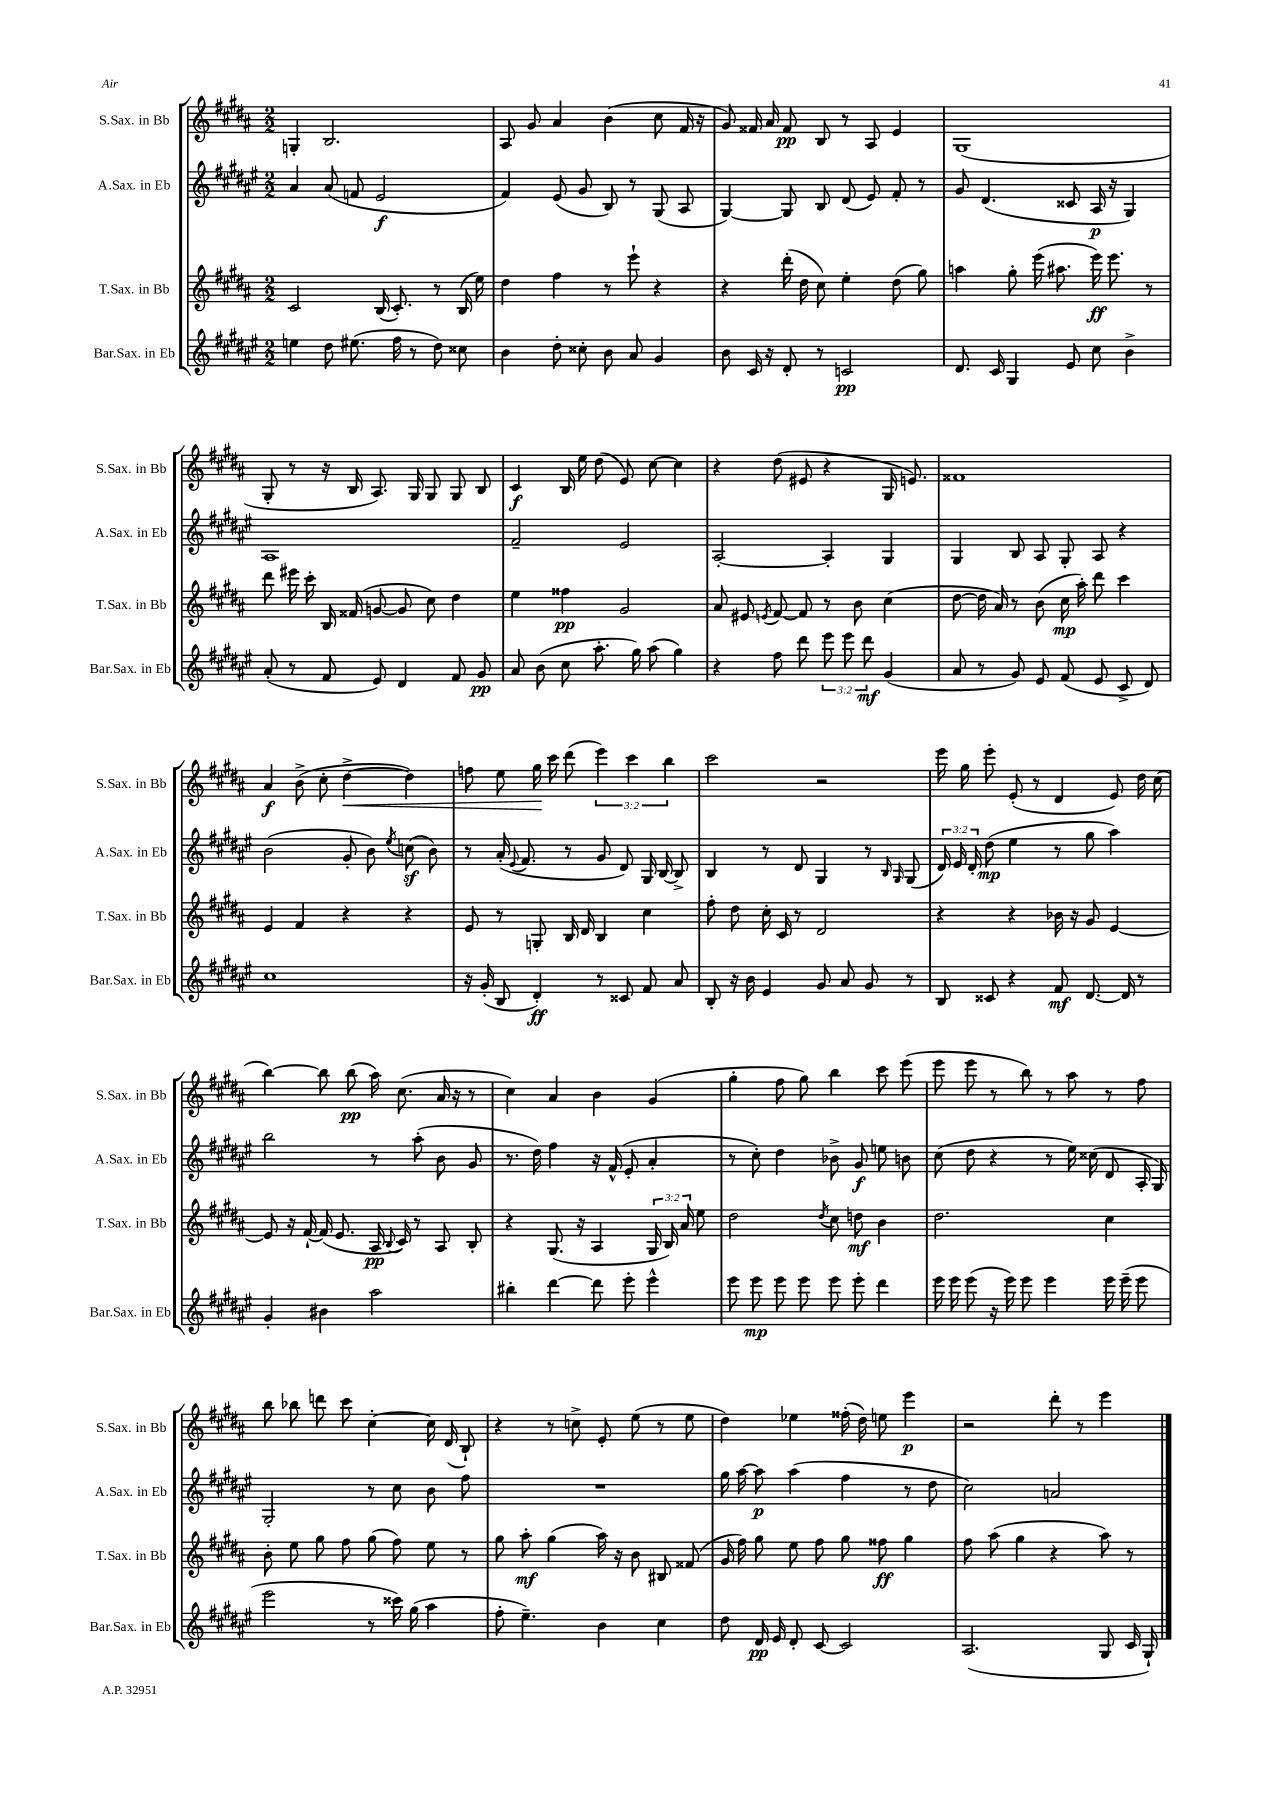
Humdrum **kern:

**kern	**kern	**kern	**kern
*staff4	*staff3	*staff2	*staff1
*clefG2	*clefG2	*clefG2	*clefG2
*k[f#c#g#d#a#e#]	*k[f#c#g#d#a#]	*k[f#c#g#d#a#e#]	*k[f#c#g#d#a#]
*M2/2	*M2/2	*M2/2	*M2/2
4ee\	2c#/	4a#/	4G'/
8dd#\	.	(8a#/	2.B/
(8.ee#\	.	8f/	.
.	(16B/	2e#/	.
16ff#\	8.c#'/)	.	.
8r	.	.	.
8dd#\)	8r	.	.
8cc##\	(16B/	.	.
.	16ee\)	.	.
=	=	=	=
4b\	4dd#\	4f#/)	8A#/
.	.	.	8g#/
8dd#'\	4ff#\	(8e#/	4a#/
8cc##'\	.	8g#/	.
8b\	8r	8B/)	(4b\
8a#/	8eee`\	8r	.
4g#/	4r	(8G#/	8cc#\
.	.	8A#/	16f#/
.	.	.	16r
=	=	=	=
8b\	4r	[4G#/)	8g#/)
16c#/	.	.	16f##/
16r	.	.	16a#/
8d#'/	(16ddd#'\	8G#/]	8f##/
.	16dd#\	.	.
8r	8cc#\)	8B/	8B/
2c/	4ee'\	(8d#/	8r
.	.	8e#/)	8A#/
.	(8dd#\	8f#'/	4e/
.	8gg#\)	8r	.
=	=	=	=
8.d#/	4aa\	8g#/	(1G#
.	.	(4.d#/	.
16c#/	.	.	.
4G#/	8gg#'\	.	.
.	(16eee\	.	.
.	8.aa#\	.	.
8e#/	.	8c##/	.
8cc#\	16eee\)	16A#/	.
.	8.eee\	16r	.
4b^\	.	4G#/)	.
.	8r	.	.
=	=	=	=
(8a#'/	8ddd#\	1A#	8G#'/
8r	16eee#\	.	8r
.	16ccc#'\	.	.
8f#/	16B/	.	16r
.	(16f##/	.	16B/
8e#/)	[8g/	.	8.A#/)
4d#/	8g/]	.	.
.	.	.	16G#/
.	8cc#\)	.	8G#/
8f#/	4dd#\	.	8G#/
8g#/	.	.	8B/
=	=	=	=
8a#/	4ee\	2f#~/	4c#/
(8b\	.	.	.
8cc#\	4ff##\	.	16B/
.	.	.	16ee\
8.aa#'\	.	.	(8dd#\
.	2g#/	2e#/	8e/)
16gg#\)	.	.	.
(8aa#\	.	.	[8cc#\
4gg#\)	.	.	4cc#\]
=	=	=	=
4r	8a#/	[2A#'/	4r
.	8e#/	.	.
.	8qe/	.	.
8ff#\	[8f#/	.	(8dd#\
8ddd#\	8f#/]	.	8e#/
12eee#\	8r	4A#'/]	4r
12eee#\	.	.	.
.	8b\	.	.
12ddd#\	.	.	.
(4g#/	(4cc#\	4G#/	16G#/
.	.	.	8.e/)
=	=	=	=
8a#/	[8dd#\	4G#/	1f##
8r	16dd#\]	.	.
.	16a#/)	.	.
8g#/)	8r	8B/	.
8e#/	(8b\	8A#/	.
(8f#/	16cc#\	8G#'/	.
.	16aa#'\)	.	.
8e#/	8ddd#\	8A#/	.
8c#^/	4ccc#\	4r	.
8d#/)	.	.	.
=	=	=	=
1cc#	4e/	(2b\	4a#/
.	4f#/	.	(8b^\
.	.	.	8cc#'\
.	4r	8g#'/	[4dd#^\
.	.	8b\)	.
.	.	8qee#/	.
.	4r	(8cc\	4dd#\])
.	.	8b\)	.
=	=	=	=
16r	8e/	8r	8ff\
(16g#'/	.	.	.
8B/	8r	(16a#'/	8ee\
.	.	8qqe#/	.
.	.	8.f#/	.
4d#'/)	8G'/	.	16gg#\
.	.	.	16ccc#\
.	16B/	8r	(8ddd#\
.	16d#/	.	.
8r	4B/	8g#/	6eee\)
8c##/	.	8d#/)	.
.	.	.	6ccc#\
8f#/	4cc#\	16G#/	.
.	.	[16B/	.
.	.	.	6bb\
8a#/	.	8B^/]	.
=	=	=	=
8B'/	8ff#'\	4B/	2ccc#\
16r	8dd#\	.	.
16b\	.	.	.
4e#/	16cc#'\	8r	.
.	16c#/	.	.
.	8r	8d#/	.
8g#/	2d#/	4G#/	2r
8a#/	.	.	.
8g#/	.	8r	.
.	.	16qqB/	.
.	.	16qqG#/	.
8r	.	(8G#/	.
=	=	=	=
8B/	4r	24d#/)	16eee\
.	.	24e#/	.
.	.	.	16gg#\
.	.	24d#'/	.
8c##/	.	(8dd#\	8eee'\
4r	4r	4ee#\	(8e'/
.	.	.	8r
8f#/	16b-\	8r	4d#/
.	16r	.	.
[8.d#/	8g#/	8gg#\	.
.	[4e/	4aa#\)	8e/)
16d#/]	.	.	.
8r	.	.	16dd#\
.	.	.	(16cc#\
=	=	=	=
4g#'/	8e/]	2bb\	[4bb\)
.	16r	.	.
.	[16f#`/	.	.
4b#\	(16f#/]	.	8bb\]
.	8.e/	.	.
.	.	.	(8bb\
2aa#\	16A#/	8r	16aa#\)
.	8qqB/	.	.
.	16c#/)	.	(8.cc#\
.	8r	(8aa#'\	.
.	8A#/	8b\	16a#/
.	.	.	16r
.	8B'/	8g#/	8r
=	=	=	=
4bb#'\	4r	8.r	4cc#\)
.	.	16dd#\)	.
[4ddd#\	(8.G#/	4ff#\	4a#/
.	16r	.	.
8ddd#\]	4A#/	16r	4b\
.	.	(16f#^^/	.
8eee#'\	.	8e#'/	.
4eee#^^\	24G#/	4a#'/	(4g#/
.	24B/)	.	.
.	24a#/	.	.
.	8ee\	.	.
=	=	=	=
8eee#\	2dd#\	8r	4gg#'\
8eee#\	.	8cc#'\)	.
8eee#\	.	4dd#\	8ff#\
8eee#\	.	.	8gg#\)
.	8qdd#/	.	.
8eee#\	8cc#\	8b-^\	4bb\
8eee#'\	8dd\	8g#/	.
4ddd#\	4b\	8ee\	8ccc#\
.	.	8b\	(8eee\
=	=	=	=
16eee#\	2.dd#\	(8cc#\	8eee\
16eee#\	.	.	.
(8eee#\	.	8dd#\	8eee\
16r	.	4r	8r
16eee#\)	.	.	.
8eee#\	.	.	8bb\)
4eee#\	.	8r	8r
.	.	16ee#\)	8aa#\
.	.	(16cc##\	.
16eee#\	4cc#\	8d#/	8r
(16eee#~\	.	.	.
8eee#\	.	16A#'/	8ff#\
.	.	16G#/)	.
=	=	=	=
2eee#\	8b'\	2G#'/	8bb\
.	8ee\	.	8bb-\
.	8gg#\	.	8ddd\
.	8ff#\	.	8ccc#\
8r	(8gg#\	8r	[4cc#'\
16ccc##\)	8ff#\)	8cc#\	.
(16gg#\	.	.	.
4aa#\	8ee\	8b\	16cc#\]
.	.	.	(16d#/
.	8r	8ff#\	8B`/)
=	=	=	=
8ff#'\	8gg#\	1r	4r
4.ee#~\)	8aa#'\	.	.
.	(4gg#\	.	8r
.	.	.	8cc^\
4b\	16aa#\)	.	8e'/
.	16r	.	.
.	8b\	.	(8ee\
4cc#\	8B#/	.	8r
.	(8f##/	.	8ee\
=	=	=	=
8dd#\	16g#/	16gg#\	4dd#\)
.	16ff#\)	[16aa#\	.
16d#/	8gg#\	8aa#\]	.
16e#/	.	.	.
8d#'/	8ee\	(4aa#\	4ee-\
[8c#/	8ff#\	.	.
2c#/]	8gg#\	4ff#\	(16ff##'\
.	.	.	16dd#\)
.	8ff##\	.	8ee\
.	4gg#\	8r	4eee\
.	.	8dd#\	.
=	=	=	=
(2.A#/	8ff#\	2cc#\)	2r
.	(8aa#\	.	.
.	4gg#\	.	.
.	4r	2a/	8ddd#'\
.	.	.	8r
8G#/	8aa#\)	.	4eee\
16c#/	8r	.	.
16G#`/)	.	.	.
==	==	==	==
*-	*-	*-	*-
